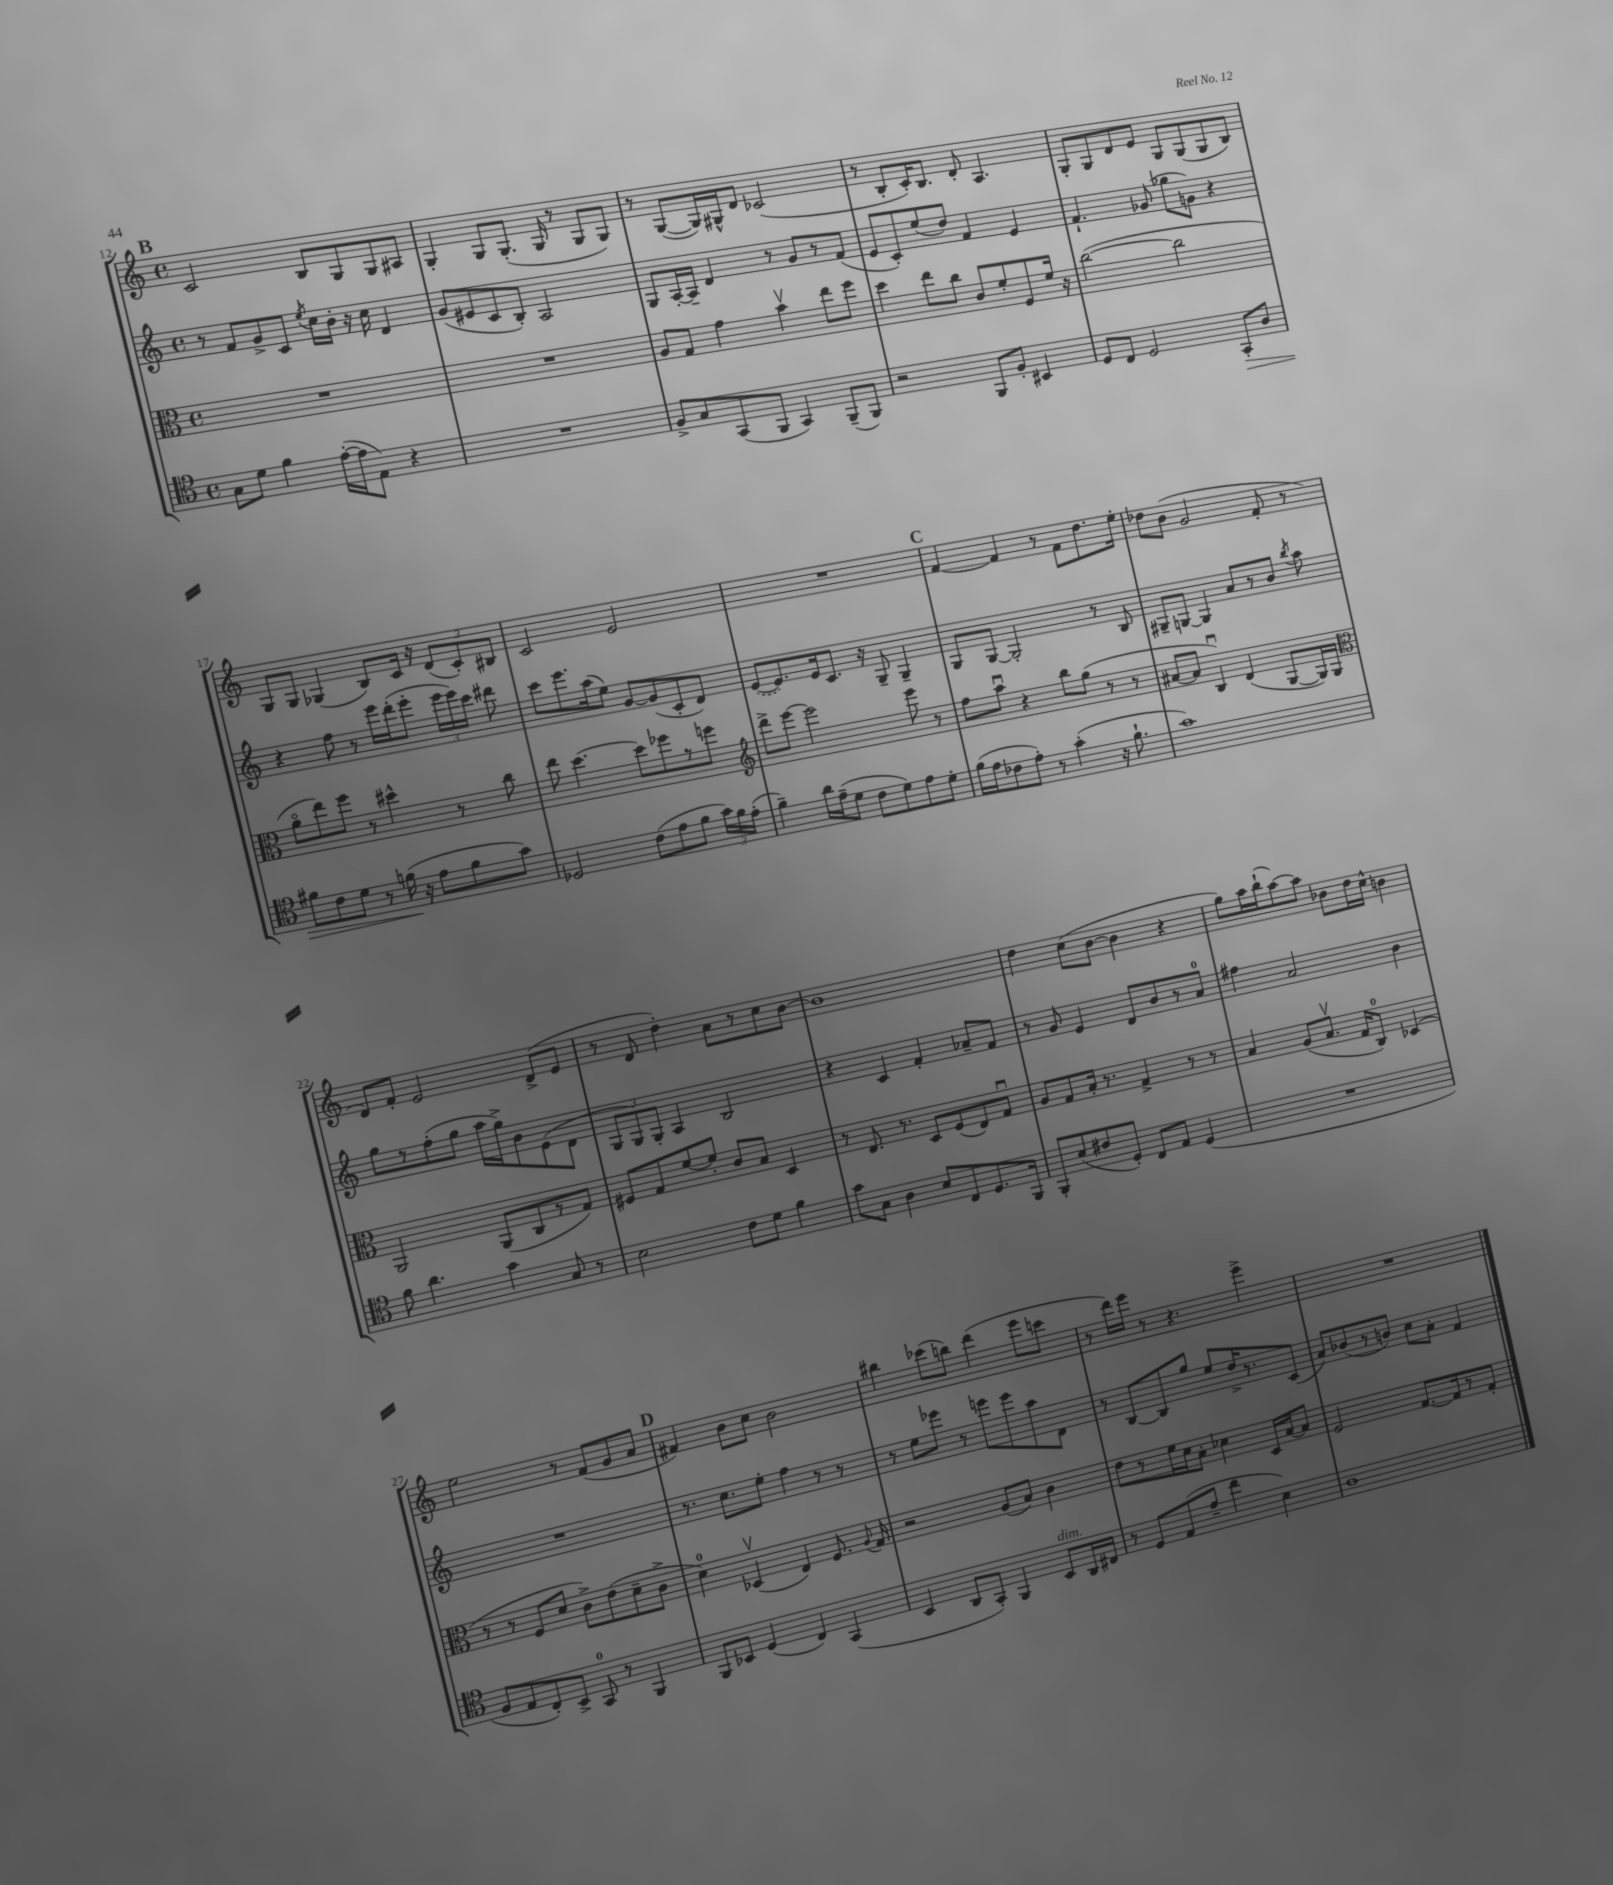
<<
\new StaffGroup <<
\new Staff = "s0" {
    \clef treble \key c \major \defaultTimeSignature \time 4/4
    \autoBeamOff \mark \markup { \bold "B" } c'2 b8[ g8 g8 ais8] |
    g4-. g8[ g8.]-.( g16 r8 g8[ g8]) |
    r8 g8[~( g16) gis16-^ d'8] ces'2( |
    r8 b8[-. c'16-.) b8.] d'8-. a4. |
    g8[-. g8 d'8 e'8] g8[ g8( g8 b8]) |
    g8[ g8] ges4( b8[) c'16] r16 \tuplet 3/2 { d'8[( c'8-.) bis8] } |
    c'2 e'2 |
    R1 |
    \mark \markup { \bold "C" } f'4~ f'4 r8 f'8[ d''8. e''16]-. |
    des''8[ b'8]( g'2 f'8-. r8 |
    d'8[) f'8]-. e'2 d'8[->( e'8] |
    r8 d'8 d''4-.) a'8[ r8 c''8 b'8]~ |
    b'1 |
    d''4 c''8[( b'8]~ b'4 r4 |
    g''8[) a''16 b''16-!( a''8~) a''8] bes'8[ d''16 c''16]-^ b'4 |
    e''2 r8 f'8[( g'8 a'8] |
    \mark \markup { \bold "D" } fis'4) b'8[ c''8] b'2 |
    bis''4 ces'''8[( b''8]) d'''4( e'''8[ c'''8] |
    r8 d'''16[) e'''16] r8 r4. e'''4-> |
    R1 \bar "|." |
}
\new Staff = "s1" {
    \clef treble \key c \major \defaultTimeSignature \time 4/4
    \autoBeamOff \mark \markup { \bold "B" } r8 f'8[ g'8-> c'8] \acciaccatura { e''8 } c''16[ b'16]-. r16 c''16 d'4 |
    g'8[( eis'8 c'8 b8]-.) a2 |
    g8[ a16~-. a16]-- d'4 r8 g'8[ r8 f'8]( |
    e'8[ c'8-.) e''8( d''8]) f'4 e'4 |
    f'4.-! ges'8( ges''8[ g'8]) r4 |
    r4 f''8 r8 e'''16[ d'''16-.( e'''8]-. \tuplet 3/2 { e'''16[ e'''16) c'''16] } dis'''8 |
    c'''8[ e'''8. a''16( e''8]) g'8[~ g'8( c'8-. d'8]) |
    \once \slurDashed e'8[~( e'8.) e'16 c'8.] r16 g8-- g4-- |
    \mark \markup { \bold "C" } g8[ g8]~ g2-. r8 b8 |
    gis8[-- g8]~ g4 a'8[ r8 b'8] \acciaccatura { b''8 } a''8 |
    g''8[ r8 f''8-.( g''8] a''16[ g''16->) b'8 e'8( d'8] |
    \tuplet 3/2 { g8[ g8) g8]-. } a4 b2 |
    r4 c'4 f'4-. aes'8[-- f'8] |
    r8 g'8 e'4 d'8[ b'8 r8 a'8]-0 |
    fis''4 a'2 b'4 |
    R1 |
    \mark \markup { \bold "D" } r8. c''8.[ e''8]-. f''4 r8 r8 |
    r8 e''8[ ees'''8] r8 e'''8[ e'''8 a''8 d'8] |
    r8 b8[~ b8 g''8] e''8[ d''16-> r8. c'8]( |
    a'8[) bes'8( r8 b'8]) c''8[ a'8]-. f'4 \bar "|." |
}
\new Staff = "s2" {
    \clef alto \key c \major \defaultTimeSignature \time 4/4
    \autoBeamOff \mark \markup { \bold "B" } R1 |
    R1 |
    a8[ g8] g'4 b'4\upbow e''8[ f''8] |
    d''4 e''8[ c''8] c'8[ f'8-. f8 f'16] r16 |
    c''2~( c''2 |
    a'8[\flageolet e''8) f''8] r8 dis''4-^ r8 c''8 |
    e''8 d''4.~ d''8[ fes''8 r8 f''8] |
    \clef treble d'''8[-> e'''8]~ e'''2 e'''8 r8 |
    \mark \markup { \bold "C" } f''8[ a''8]\downbow r4 b''8[ g''8]( r8 r8 |
    ais'8[~ ais'8] b4\downbow) d'4( g8[~ g16) g16] |
    \clef alto a,2 a,8[( c8 r8 g8]) |
    fis8[ g8 f'8~ f'8]-. c'8[ b8] d4 |
    r8 e8. r8. d8[ f8( e8) g8]\downbow |
    a8[ g8 b16]-. r8. g4-> r8 r8 |
    b4 a8[( b8.]\upbow g16[ c8]-0) des4( |
    r8 r8 f8[ d'8] c'8[->) e'8( d'8-- c'8]-> |
    \mark \markup { \bold "D" } d'4-0) des4\upbow( e4) f8. \appoggiatura { a8 } g16 |
    r2 a8[( b8]) c'4 |
    e'8[ r8 f'16 d'16 b8]-. des'4 d16[ b16~ b8] |
    f2 g8.[~ g16 r8 g8]-. \bar "|." |
}
\new Staff = "s3" {
    \clef tenor \key c \major \defaultTimeSignature \time 4/4
    \autoBeamOff \mark \markup { \bold "B" } g8[ d'8] f'4 e'16[~-.( e'16 e8]) r4 |
    R1 |
    f8[-> g8 g,8( f,8] g,4) f,8[--( f,8]) |
    r2 f,8[ f8]-. bis,4 |
    d8[ c8] d2 g,8[-.\> a8] |
    fis'8[ c'8 d'8] r8 f'16\!( r16 e'8[ f'8 g'8]) |
    des2 c'8[( e'8 f'8] \tuplet 3/2 { g'16[) f'16 e'16]-.( } |
    f'4--) a'16[ e'16--( d'8] c'8[ d'8) e'8 d'8]-. |
    \mark \markup { \bold "C" } f'16[( e'16 ces'8 e'8]-.) r8 g'4-.( r16 f'8.-! |
    g'1) |
    f'8 a'4. g'4 g8 r8 |
    b2 c'8[ d'8] f'4 |
    g'8[ g8] a4 b8[ c8 d8. f,16] |
    f,8[-. b8( cis'8 d8]-.) c8[ e8] d4( |
    R1 |
    f8[ e8 c8-.) b,8]-> g,8-0 r8 f,4 |
    \mark \markup { \bold "D" } f,8[ bes,8] d4( c4) g,4( |
    b,4 a,8[ g,8]-.) f,4 b,8[^\markup { \italic "dim." } a,16 cis16] |
    r8 d8[ e8( e'8]-- c''4 b4) |
    a1 \bar "|." |
}
>>
>>
\layout { \context { \Score currentBarNumber = #12 } }
